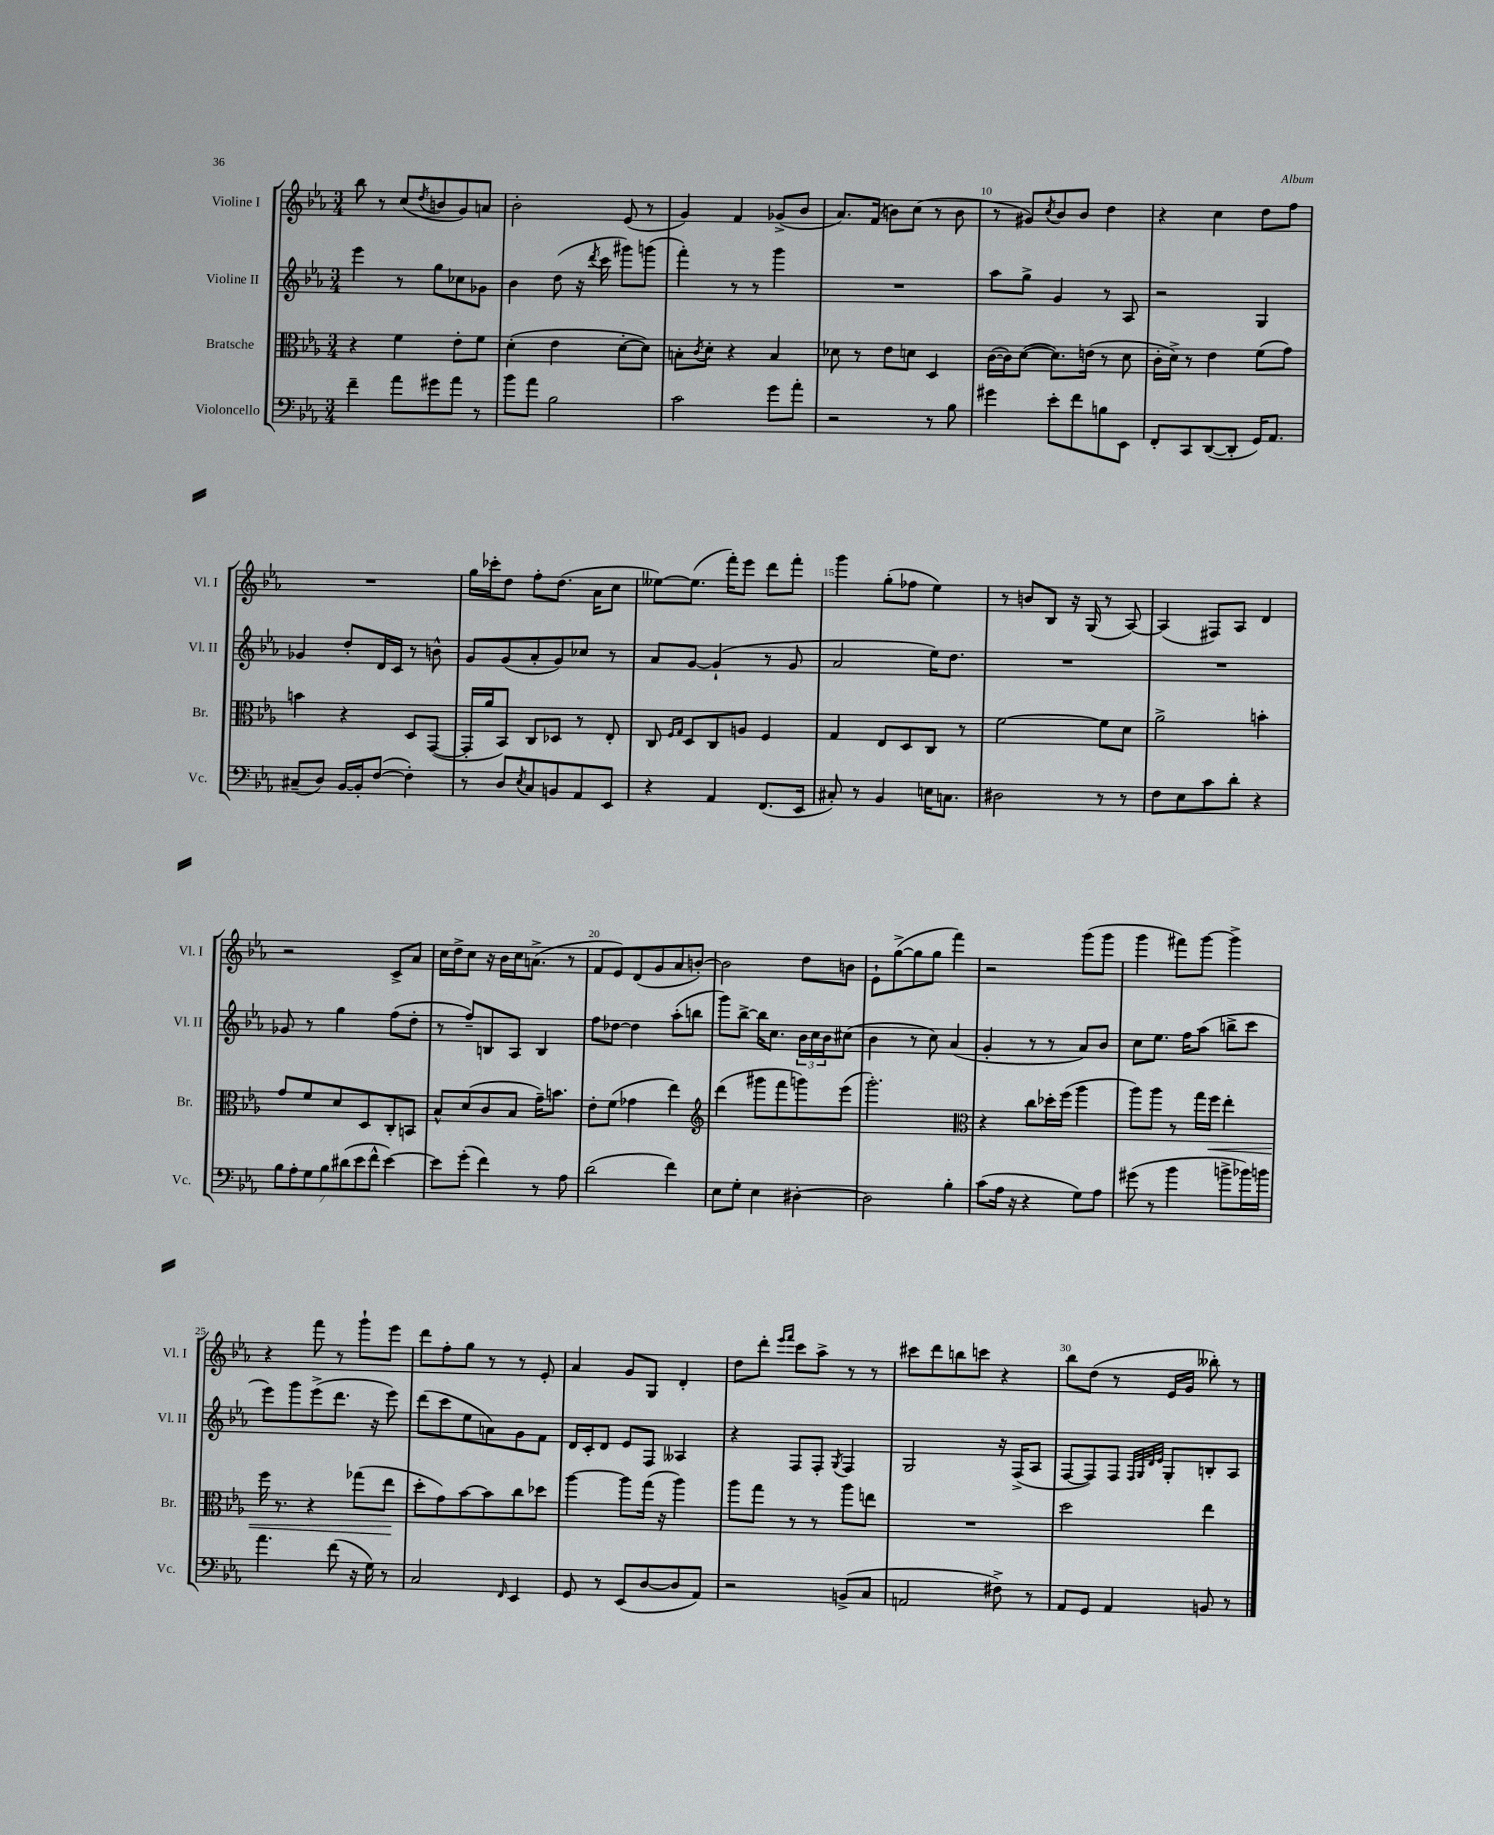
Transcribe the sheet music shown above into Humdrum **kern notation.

**kern	**kern	**kern	**kern
*staff4	*staff3	*staff2	*staff1
*clefF4	*clefC3	*clefG2	*clefG2
*k[b-e-a-]	*k[b-e-a-]	*k[b-e-a-]	*k[b-e-a-]
*M3/4	*M3/4	*M3/4	*M3/4
4f~\	4r	4eee-\	8bb-\
.	.	.	8r
8a-\L	4f\	8r	(8cc/L
.	.	.	8qdd/
8g#\	.	8gg\L	8b/
8a-\J	8e-'\L	8cc-\	8g/)
8r	8f\J	8g-\J	8a/J
=	=	=	=
8b-\L	(4d'\	4b-\	2b-'\
8a-\J	.	.	.
2B-\	4e-\	(8dd\	.
.	.	16r	.
.	.	8qddd/	.
.	.	16ccc\	.
.	[8d'\L	8ggg#\L)	(8e-/
.	8d\]J)	(8ggg\J	8r
=	=	=	=
2c\	8B'\L	4fff'\)	4g/)
.	8qc/	.	.
.	8d'\J	.	.
.	4r	8r	4f/
.	.	8r	.
8g\L	4B/	4ggg\	(8g-^/L
8a-'\J	.	.	8b-/J
=	=	=	=
2r	8d-\	2.r	8.a-/L)
.	8r	.	.
.	.	.	(16f/Jk
.	8e-\L	.	8b\L)
.	8d\J	.	(8cc\J
8r	4D/	.	8r
8B-\	.	.	8b\
=	=	=	=
4g#\	([16c\LL	8aa-\L	8r
.	16c\]J)	.	.
.	([8d\J	8gg^\J	8g#/L)
.	.	.	8qcc/
8e-'\L	8.d\]L)	4g/	8b-/
8f\	.	.	8b-/J
.	(16e\Jk	.	.
8B\	8r	8r	4dd\
8EE-\J	8d\	8A-/	.
=	=	=	=
8FF'/L	16c'\LL	2r	4r
.	16d^\JJ)	.	.
8CC/	8r	.	.
([8DD/	4e-\	.	4cc\
8DD'/]J	.	.	.
16GG/LK)	(8f\L	4G/	8dd\L
8.AA-/J	.	.	.
.	8g\J)	.	8ff\J
=	=	=	=
(8C#~/L	4b\	4g-/	2.r
8D/J)	.	.	.
[16BB-/LL	4r	8dd'/L	.
16BB-'/]J	.	.	.
([8F/J	.	16d/L	.
.	.	16c/JJ	.
4F'\])	8D/L	8r	.
.	([8GG/J	8b^^\	.
=	=	=	=
8r	16GG'/]LL	8g/L	16gg\LL
.	16a-/J	.	16ccc-'\J
8D/L	8BB-/J)	(8g/	8dd\J
8qE-/	.	.	.
8C/	8C/L	8a-'/	8ff'\L
8BB/	8D-/J	8g/)	(8.dd\J
8AA-/	8r	8cc-/J	.
.	.	.	16a-\LK
8EE-/J	8E-'/	8r	8cc\J
=	=	=	=
4r	8C/	8a-/L	[8ee--\L)
.	16qqF/LL	.	.
.	16qqG/JJ	.	.
.	8D/L	[8g/J	(8.ee--\]J
4AA-/	8C/	(4g`/]	.
.	.	.	16fff'\LK)
.	8A/J	.	8eee-\J
(8.FF/L	4F/	8r	8ddd\L
.	.	8g/	8fff'\J
16EE-/Jk	.	.	.
=	=	=	=
8C#'/)	4G/	2a-/	4ggg\
8r	.	.	.
4BB-/	8E-/L	.	(8gg'\L
.	8D/	.	8ff-\J
16E\LK	8C/J	16ee-\LK)	4ee-\)
8.C\J	.	8.dd\J	.
.	8r	.	.
=	=	=	=
2D#\	[2f\	2.r	8r
.	.	.	8b/L
.	.	.	8B-/J
.	.	.	16r
.	.	.	(16G/
8r	8f\]L	.	8r
8r	8d\J	.	[8A-/)
=	=	=	=
8F\L	2a-^\	2.r	(4A-/]
8E-\	.	.	.
8c\	.	.	8F#/L)
8d'\J	.	.	8A-/J
4r	4b'\	.	4d/
=	=	=	=
14B-\L	8g/L	8g-/	2r
14A-'\	.	.	.
.	8f/	8r	.
14G\	.	.	.
14B-\	.	.	.
.	8d/	4gg\	.
(14d#\	.	.	.
14e-\	.	.	.
.	8D/	.	.
14f^^\J	.	.	.
[4e-\)	8C'/	(8ff\L	8c^/L
.	8BB/J	8dd'\J	8a-/J
=	=	=	=
8e-\]L	8B-^^/L	8r	16cc\LL
.	.	.	16dd^\J
(8g'\J	(8d/	8ff~/L)	8cc\J
4f\)	8c/	8B/	16r
.	.	.	16b-\LL
.	8B-/J	8A-/J	16cc\J
.	.	.	(8.a^\J
8r	16g~\LK)	4B/	.
.	8.b\J	.	.
8A-\	.	.	8r
=	=	=	=
(2d\	8e-'\L	8ff\L	8f/L
.	(8f\J	[8dd-\J	8e-/)
.	4g-\	4dd-\]	(8d/
.	.	.	8g/
4f\)	4ee-\)	(8aa-'\L	8a-/
.	.	8bb\J	[8b'/J)
=	=	=	=
*	*clefG2	*	*
8E-\L	(4ddd\	8ggg\L)	2b\]
8G'\J	.	[8bb-^\J	.
4E-\	8ggg#\L	16bb-\]LK	.
.	.	8.cc\J	.
.	8fff\	.	.
[4D#'\	8ggg\)	24b-\LL	8dd\L
.	.	24cc\	.
.	.	24b-\J	.
.	(8eee-\J	(8cc#\J	8b\J
=	=	=	=
2D#\]	2.ggg'\)	4b-\	8e-`\L
.	.	.	([8gg^\
.	.	8r	8gg\]
.	.	8cc\)	8gg\J
4B-'\	.	(4a-/	4fff\)
=	=	=	=
*	*clefC3	*	*
(8c\L	4r	4g'/	2r
16A-\Jk	.	.	.
16r	.	.	.
4r	8cc\L	8r	.
.	16dd-'\L	8r	.
.	(16ff\JJ	.	.
8G\L)	4aa-\	8a-/L)	(8ggg\L
8A-\J	.	8b-/J	8ggg\J
=	=	=	=
(8g#\	8aa-\L)	8cc\L	4ggg\
8r	8aa-\J	8.ee-\J	.
4b-\	8r	.	8fff#\L)
.	.	16ff\LK	.
.	16gg\LL	(8aa-\J	[8ggg\J
.	16ff\JJ	.	.
8b^\L	4ee-'\	8bb^\L	4ggg^\]
16b-\L)	.	8ccc\J	.
16b\JJ	.	.	.
=	=	=	=
4.a-\	16ff\	8eee-\L)	4r
.	8.r	.	.
.	.	8ggg\	.
.	4r	(8eee-^\	8fff\
(8f\	.	8.ddd\J	8r
16r	(8gg-\L	.	8ggg`\L
16G\)	.	16r	.
8r	8ee-\J	8eee-\)	8eee-\J
=	=	=	=
2C/	8dd'\L	(8ddd\L	8ddd\L
.	8g\)	8ccc\	8ff'\
.	[8b-\	8ee-\	8gg\J
.	8b-\]	8a\)	8r
16qqFF/	.	.	.
4EE-/	8cc\	8g\	8r
.	8dd-\J	8f\J	8e-'/
=	=	=	=
8GG/	[4aa-\	16d/LL	4a-/
.	.	16c'/J	.
8r	.	8d/J	.
(8EE-/L	8aa-\]L	8e-/L	8g/L
[8D/	(16gg\Jk	8F/J	8G/J
.	16r	.	.
8D/]	4aa-\)	4A--/	4d'/
8AA-/J)	.	.	.
=	=	=	=
2r	8aa-\L	4r	8dd\L
.	8gg\J	.	8ddd'\J
.	.	.	16qqeee-/LL
.	.	.	16qqfff/JJ
.	8r	8F/L	8ccc\L
.	8r	8F'/J	8aa-^\J
.	.	8qG/	.
(8BB^/L	8aa-\L	4F/	8r
8C/J	8ee\J	.	8r
=	=	=	=
2AA/	2.r	2G/	8ccc#\L
.	.	.	8ddd\
.	.	.	8bb\
.	.	.	8ccc\J
8F#^\)	.	16r	4r
.	.	(16F^/LK	.
8r	.	8A-/J	.
=	=	=	=
8AA-/L	2dd\	[8F/L	8bb-\L
8GG/J	.	8F/])	(8dd\J
4AA-/	.	8F/J	8r
.	.	32qqF/LLL	.
.	.	32qqG/	.
.	.	32qqd/	.
.	.	32qqe-/JJJ	.
.	.	8G'/L	16e-/LL
.	.	.	16g/JJ
8BB/	4ee-\	8B'/	8bb--'\)
8r	.	8A-/J	8r
==	==	==	==
*-	*-	*-	*-
